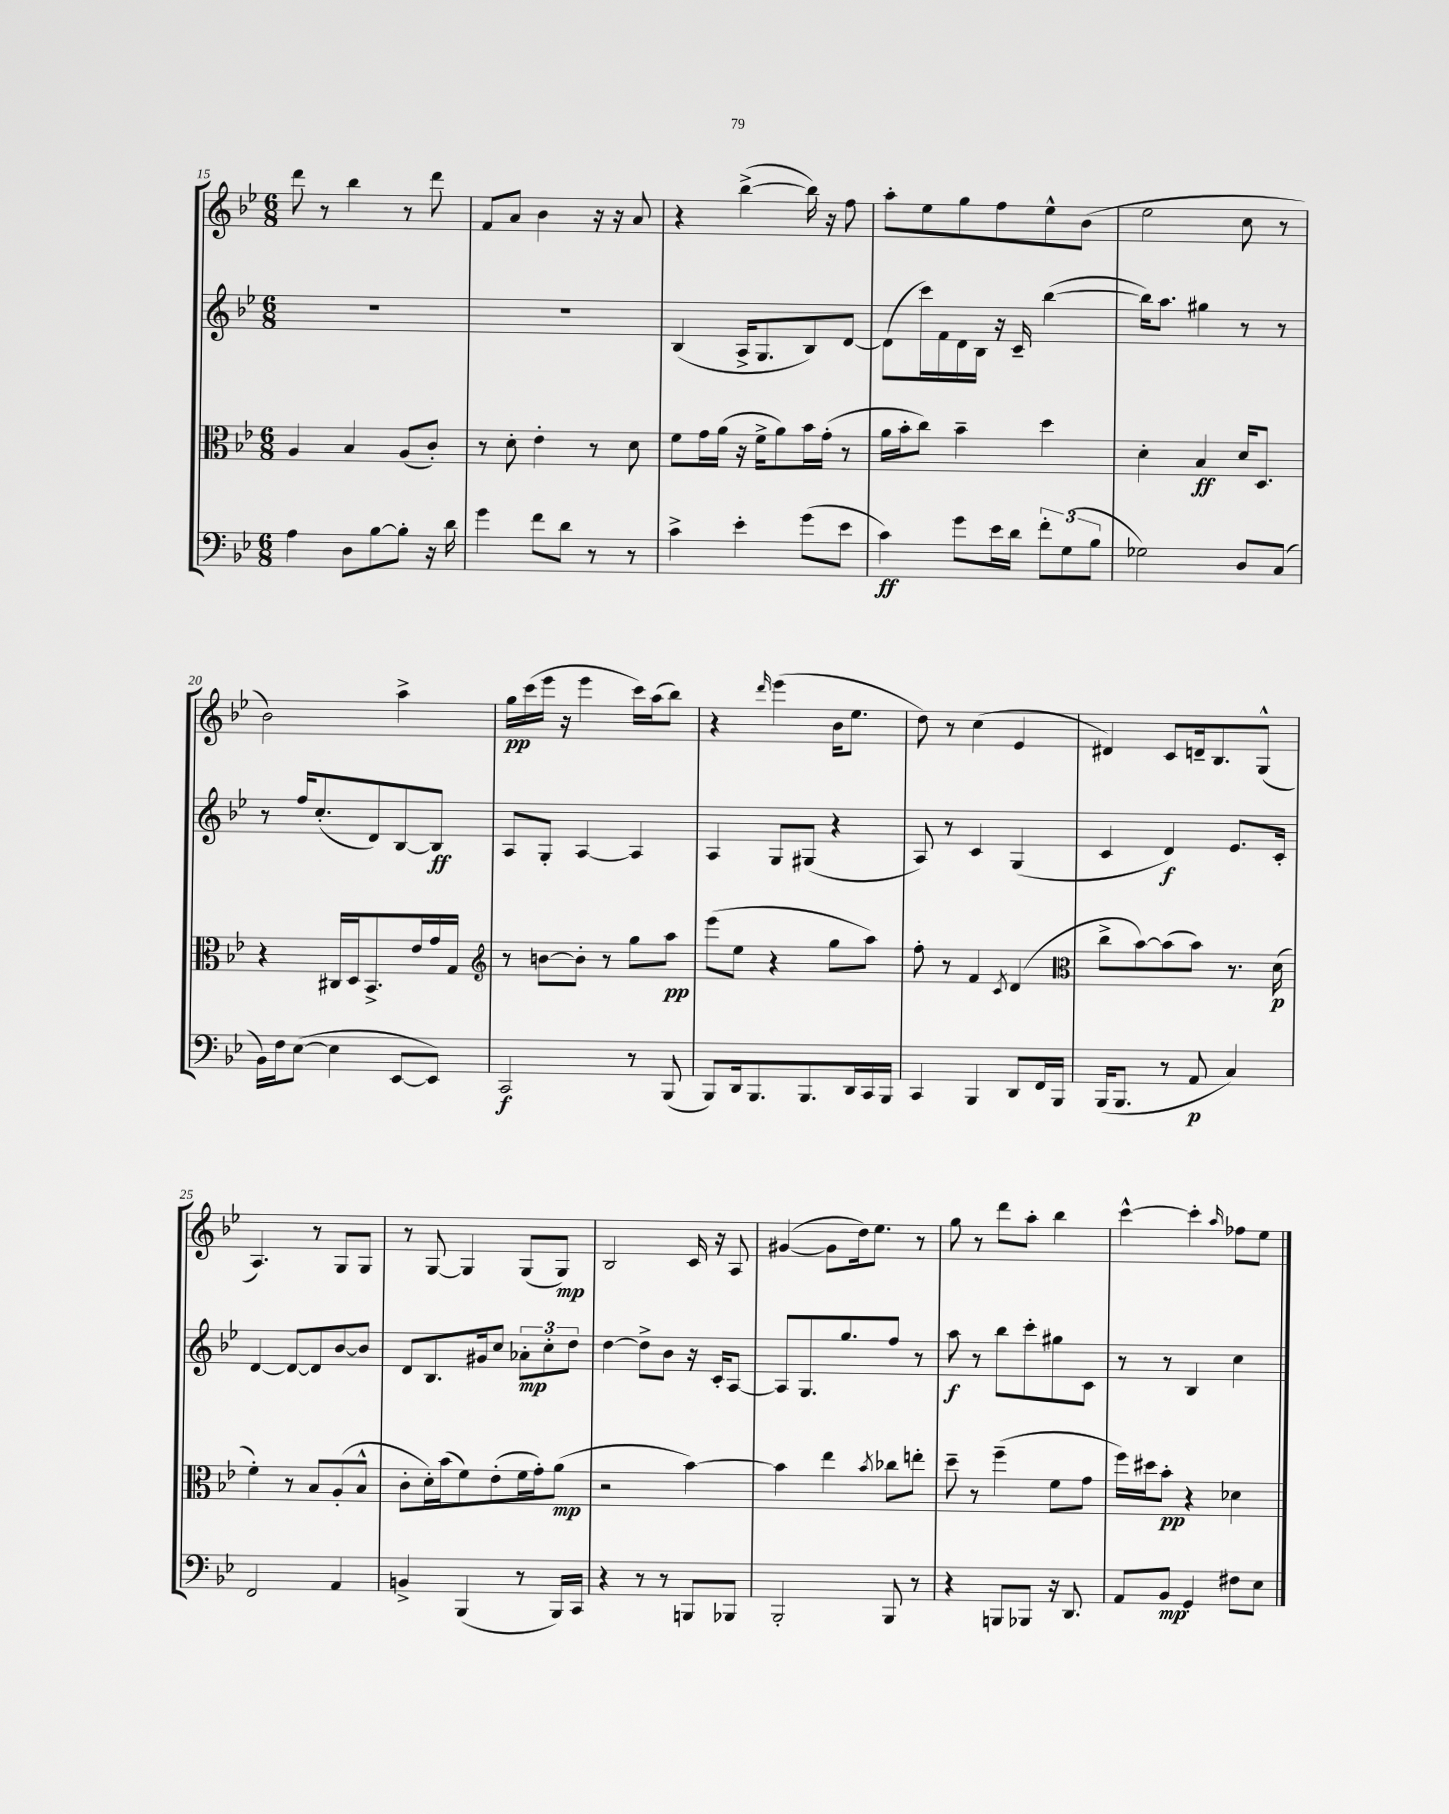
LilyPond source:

<<
\new StaffGroup <<
\new Staff = "s0" {
    \clef treble \key bes \major \numericTimeSignature \time 6/8
    \autoBeamOff d'''8 r8 bes''4 r8 d'''8 |
    f'8[ a'8] bes'4 r16 r16 a'8 |
    r4 bes''4~->( bes''16) r16 f''8 |
    a''8[-. ees''8 g''8 f''8 ees''8-^ bes'8]( |
    ees''2 c''8 r8 |
    bes'2) a''4-> |
    g''16[\pp c'''16( ees'''16] r16 ees'''4 c'''16[) a''16( bes''8]) |
    r4 \grace { d'''16 } ees'''4( bes'16[ ees''8.] |
    d''8) r8 c''4( ees'4 |
    dis'4) c'8[ d'16-- bes8. g8]-^( |
    a4.) r8 g8[ g8] |
    r8 g8~ g4 g8[( g8]\mp) |
    bes2 c'16 r16 a8 |
    gis'4~( gis'8[ d''16) ees''8.] r8 |
    g''8 r8 d'''8[ a''8]-. bes''4 |
    c'''4~-^ c'''4-. \grace { a''16 } fes''8[ ees''8] \bar "|." |
}
\new Staff = "s1" {
    \clef treble \key bes \major \numericTimeSignature \time 6/8
    \autoBeamOff R2. |
    R2. |
    bes4( a16[-> g8. bes8) d'8]~ |
    d'8[( c'''16) f'16 d'16 bes16] r16 c'16-- bes''4~( |
    bes''16[) a''8.] gis''4 r8 r8 |
    r8 f''16[ c''8.-.( d'8) bes8~ bes8]\ff |
    a8[ g8]-. a4~ a4 |
    a4 g8[ gis8]( r4 |
    a8) r8 c'4 g4( |
    c'4 d'4\f) ees'8.[ c'16]-. |
    d'4~ d'8[~ d'8 bes'8~ bes'8] |
    d'8[ bes8. gis'16 c''8] \tuplet 3/2 { aes'8[-.\mp c''8-. d''8] } |
    d''4~ d''8[-> bes'8] r16 c'16[-. a8]~ |
    a8[ g8. g''8. f''8] r8 |
    a''8\f r8 bes''8[ c'''8-. gis''8 c'8] |
    r8 r8 bes4 c''4 \bar "|." |
}
\new Staff = "s2" {
    \clef alto \key bes \major \numericTimeSignature \time 6/8
    \autoBeamOff a4 bes4 a8[( c'8]-.) |
    r8 d'8-. ees'4-. r8 d'8 |
    f'8[ g'16 a'16]( r16 f'16[-> a'8) bes'16 g'16]-.( r8 |
    a'16[ bes'16-. c''8]) bes'4-- d''4 |
    d'4-. bes4\ff d'16[ d8.] |
    r4 cis16[ d16 bes,8.-> ees'16 g'16 g16] |
    \clef treble r8 b'8[~ b'8]-. r8 g''8[ a''8]\pp |
    ees'''8[( ees''8] r4 g''8[ a''8]) |
    f''8-. r8 f'4 \acciaccatura { c'8 } d'4( |
    \clef alto c''8[-> bes'8~) bes'8( bes'8]) r8. d'16\p( |
    f'4-.) r8 bes8[ a8-.( bes8]-^ |
    c'8[-. d'16-.) bes'16( f'8) ees'8-.( f'16 g'16-.) a'8]\mp( |
    r2 bes'4~) |
    bes'4 ees''4 \acciaccatura { bes'8 } ces''8[ e''8]-. |
    d''8-- r8 f''4--( f'8[ g'8] |
    f''16[) dis''16 bes'8]-.\pp r4 des'4 \bar "|." |
}
\new Staff = "s3" {
    \clef bass \key bes \major \numericTimeSignature \time 6/8
    \autoBeamOff a4 d8[ bes8~ bes8]-. r16 d'16 |
    g'4 f'8[ d'8] r8 r8 |
    c'4-> ees'4-. g'8[( ees'8] |
    c'4\ff) g'8[ ees'16 d'16] \tuplet 3/2 { f'8[-. g8( bes8] } |
    ges2) d8[ c8]( |
    bes,16[) f16 ees8]~( ees4 ees,8[~ ees,8]) |
    c,2\f r8 bes,,8( |
    bes,,8[) d,16 bes,,8. bes,,8. d,16 c,16 bes,,16] |
    c,4 bes,,4 d,8[ f,16 bes,,16] |
    bes,,16[( bes,,8.] r8 a,8\p c4) |
    f,2 a,4 |
    b,4-> bes,,4( r8 bes,,16[) c,16] |
    r4 r8 r8 b,,8[ bes,,8] |
    bes,,2-. bes,,8 r8 |
    r4 b,,8[ bes,,8] r16 d,8. |
    a,8[ bes,8]\mp g,4-. fis8[ ees8] \bar "|." |
}
>>
>>
\layout { \context { \Score currentBarNumber = #15 } }
